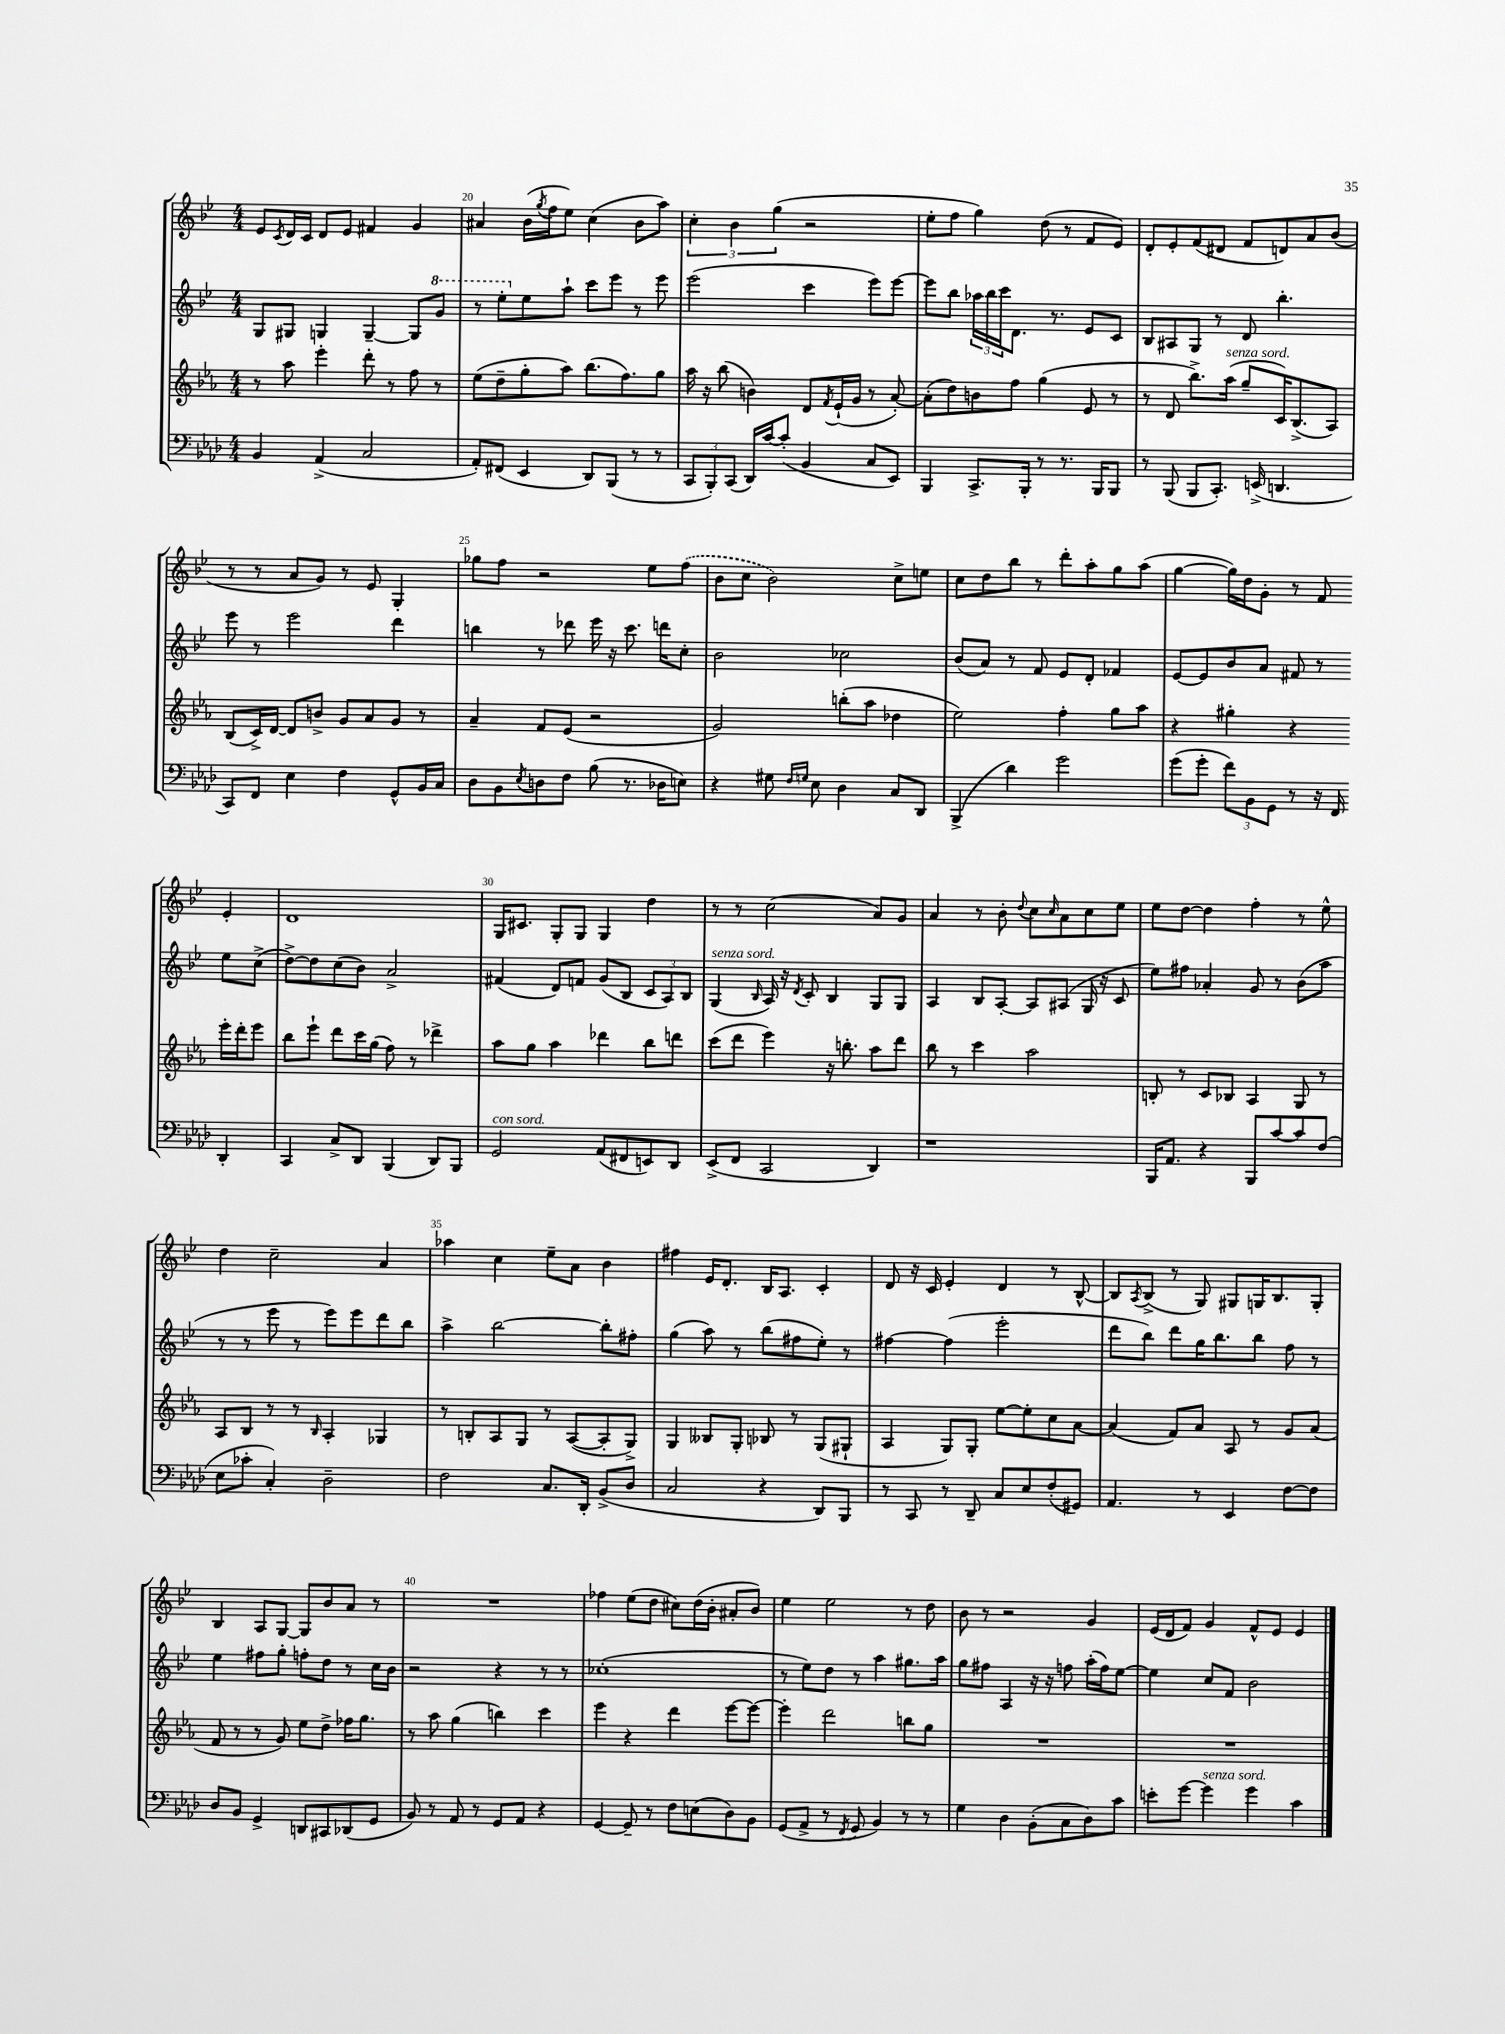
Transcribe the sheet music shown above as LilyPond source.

<<
\new StaffGroup <<
\new Staff = "s0" {
    \clef treble \key bes \major \numericTimeSignature \time 4/4
    ees'8 \acciaccatura { c'8 } d'16 c'16 d'8 ees'8 fis'4 g'4 |
    ais'4 bes'16( \acciaccatura { g''8 } f''16 ees''8) c''4( bes'8 a''8) |
    \tuplet 3/2 { c''4-. bes'4 g''4( } r2 |
    ees''8-. f''8 g''4) d''8( r8 f'8 ees'8) |
    d'8-. ees'8-. f'8( dis'8 f'8 d'8) a'8 bes'8( |
    r8 r8 a'8 g'8) r8 ees'8 g4-. |
    ges''8 f''8 r2 ees''8 \once \slurDashed f''8( |
    bes'8 c''8 bes'2) c''8-> e''8 |
    c''8 d''8 bes''8 r8 d'''8-. a''8-. g''8 a''8( |
    g''4~ g''16) d''16 g'8-. r8 f'8 ees'4-. |
    d'1 |
    g16 cis'8. g8-. g8 g4 d''4 |
    r8 r8 c''2( a'8) g'8 |
    a'4 r8 bes'8-. \appoggiatura { d''8 } c''8 \grace { c''16 } a'8 c''8 ees''8 |
    ees''8 d''8~ d''4 f''4-. r8 ees''8-^ |
    d''4 c''2-- a'4 |
    aes''4 c''4 ees''8-- a'8 bes'4 |
    fis''4 ees'16 d'8.-. bes16 a8. c'4-. |
    d'8 r16 c'16 ees'4-. d'4 r8 bes8~-^ |
    bes8 \acciaccatura { a8 } bes8->( r8 g8) gis8 g16 bes8. g8-. |
    bes4 a8 g8~ g8 bes'8 a'8 r8 |
    R1 |
    fes''4 ees''8( d''8 cis''8) d''16( bes'16-. ais'8-. bes'8) |
    ees''4 ees''2 r8 d''8 |
    bes'8 r8 r2 g'4 |
    ees'16( d'16 f'8) g'4 f'8-^ ees'8 ees'4 \bar "|." |
}
\new Staff = "s1" {
    \clef treble \key bes \major \numericTimeSignature \time 4/4
    g8 gis8 g4 g4~-- g8 \ottava #1 g''8 |
    r8 ees'''8-. \ottava #0 ees''8 a''8-! c'''8 ees'''8 r8 ees'''8 |
    ees'''2( c'''4 ees'''8) ees'''8~ |
    ees'''8 bes''8 \tuplet 3/2 { aes''16 bes''16 c'''16 } d'8. r8. ees'8 c'8 |
    bes8 ais8 g8 r8 d'8 bes''4.-. |
    ees'''8 r8 ees'''2 d'''4 |
    b''4 r8 des'''8 ees'''16 r16 c'''8. d'''16 c''8-. |
    bes'2 ces''2 |
    bes'8( a'8) r8 f'8 ees'8 d'8-. fes'4 |
    ees'8~ ees'8 bes'8 a'8 fis'8 r8 ees''8 c''8->( |
    d''8~->) d''8 c''8( bes'8) a'2-> |
    fis'4( d'8) f'8 g'8( bes8 \tuplet 3/2 { c'8 a8) bes8 } |
    g4^\markup { \italic "senza sord." }( \grace { bes16 } a16) r16 \acciaccatura { d'8 } c'8-. bes4 g8 g8 |
    a4 bes8 a8~-. a8 ais8( g16 r16 c'8 |
    ees''8) fis''8 aes'4-. g'8 r8 bes'8( a''8 |
    r8 r8 ees'''8 r8 ees'''8) ees'''8 d'''8 bes''8 |
    a''4-> bes''2~ bes''8-. fis''8-. |
    g''4( a''8) r8 bes''8( fis''8 ees''8-.) r8 |
    fis''4~ fis''4( ees'''2-. |
    d'''8 bes''8) d'''8 g''16 bes''8. bes''8 f''8 r8 |
    ees''4 fis''8 g''8-. f''8-. d''8 r8 c''16 bes'16 |
    r2 r4 r8 r8 |
    ces''1-.( |
    r8 ees''8) d''8 r8 a''4 gis''8. a''16 |
    g''8 fis''8 a4 r16 r16 f''8 a''16-.( f''16) ees''8~ |
    ees''4 c''8 f'8 bes'2 \bar "|." |
}
\new Staff = "s2" {
    \clef treble \key ees \major \numericTimeSignature \time 4/4
    r8 aes''8 ees'''4-. d'''8-. r8 f''8 r8 |
    ees''8( d''8-- g''8-. aes''8) bes''8.( f''8.) g''8 |
    aes''16 r16 bes''8( b'4) d'8 \acciaccatura { f'8 } ees'16-!( g'16 r8 aes'8~-.) |
    aes'8-.( d''8) b'8 f''8 g''4( ees'8 r8 |
    r8 d'8 bes''8.->) aes''16^\markup { \italic "senza sord." }( g''8-- c'16) bes8.->( aes8) |
    bes8( c'16->) d'16~ d'8 b'8-> g'8 aes'8 g'8 r8 |
    aes'4-- f'8 ees'8( r2 |
    g'2) b''8-.( aes''8 des''4 |
    ees''2) f''4-. g''8 aes''8 |
    r4 gis''4-. r4 ees'''16-. d'''16-. ees'''8 |
    bes''8 ees'''8-! d'''8 c'''16 g''16( f''8) r8 des'''4-> |
    aes''8 g''8 aes''4 des'''4 bes''8 d'''8 |
    c'''8( d'''8 ees'''4) r16 b''8.-. aes''8 d'''8 |
    bes''8 r8 c'''4 aes''2 |
    b8-. r8 c'8 bes8 aes4 g8 r8 |
    aes8 bes8 r8 r8 \grace { bes16 } aes4-. ges4 |
    r8 b8-. aes8 g8 r8 aes8~( aes8-. g8->) |
    g4 beses8 g8-. bes8 r8 g8( gis8-! |
    aes4 g8) g8-. ees''8~ ees''8-. c''8 aes'8~ |
    aes'4( f'8) aes'8 aes8 r8 g'8 aes'8( |
    f'8 r8 r8 g'8) ees''8 d''8-> fes''16 g''8. |
    r8 aes''8 g''4( b''4) c'''4 |
    ees'''4 r4 d'''4 ees'''8~ ees'''8~ |
    ees'''4-. d'''2 b''8 g''8 |
    R1 |
    R1 \bar "|." |
}
\new Staff = "s3" {
    \clef bass \key aes \major \numericTimeSignature \time 4/4
    bes,4 aes,4->( c2 |
    aes,8-.) fis,8( ees,4 des,8) bes,,8( r8 r8 |
    \tuplet 3/2 { c,8 bes,,8-.) c,8( } des,16) c'16~ c'8-.( bes,4 c8 ees,8) |
    bes,,4 c,8.-> bes,,16-. r8 r8. bes,,16 bes,,8 |
    r8 bes,,8( bes,,8 c,8.-.) e,16->( d,4. |
    c,8) f,8 ees4 f4 g,8-^ bes,16 c16 |
    des8 bes,8 \acciaccatura { ees8 } d8 f8 bes8( r8. des16 e8) |
    r4 gis8 \grace { f16 g16 } ees8 des4 c8 des,8 |
    bes,,4->( des'4) g'2 |
    g'8( g'8-. \tuplet 3/2 { f'8) bes,8 g,8 } r8 r16 f,16 des,4-. |
    c,4 c8-> des,8 bes,,4( des,8) bes,,8 |
    g,2^\markup { \italic "con sord." } aes,8( fis,8 e,8) des,8 |
    ees,8->( f,8 c,2 des,4) |
    r1 |
    bes,,16 aes,8. r4 bes,,8 c'8~ c'8 f8( |
    ees8 ces'8-. c4-.) des2-- |
    f2 c8. des,16-. bes,8->( des8 |
    c2 r4 des,8) bes,,8 |
    r8 c,8 r8 des,8-- c8 ees8 f8-.( gis,8) |
    aes,4. r8 ees,4 f8~ f8 |
    des8 bes,8 g,4-> d,8 cis,8 des,8( g,8 |
    bes,8) r8 aes,8 r8 g,8 aes,8 r4 |
    g,4~ g,8-- r8 f8 e8( des8) bes,8 |
    g,8( aes,8-> r8 \acciaccatura { f,8 } g,8 bes,4) r8 r8 |
    g4 des4 bes,8-.( c8 des8) c'8 |
    e'8-. g'8~ g'4^\markup { \italic "senza sord." } g'4 c'4 \bar "|." |
}
>>
>>
\layout { \context { \Score currentBarNumber = #19 \override BarNumber.break-visibility = ##(#f #t #t) barNumberVisibility = #(every-nth-bar-number-visible 5) } }
